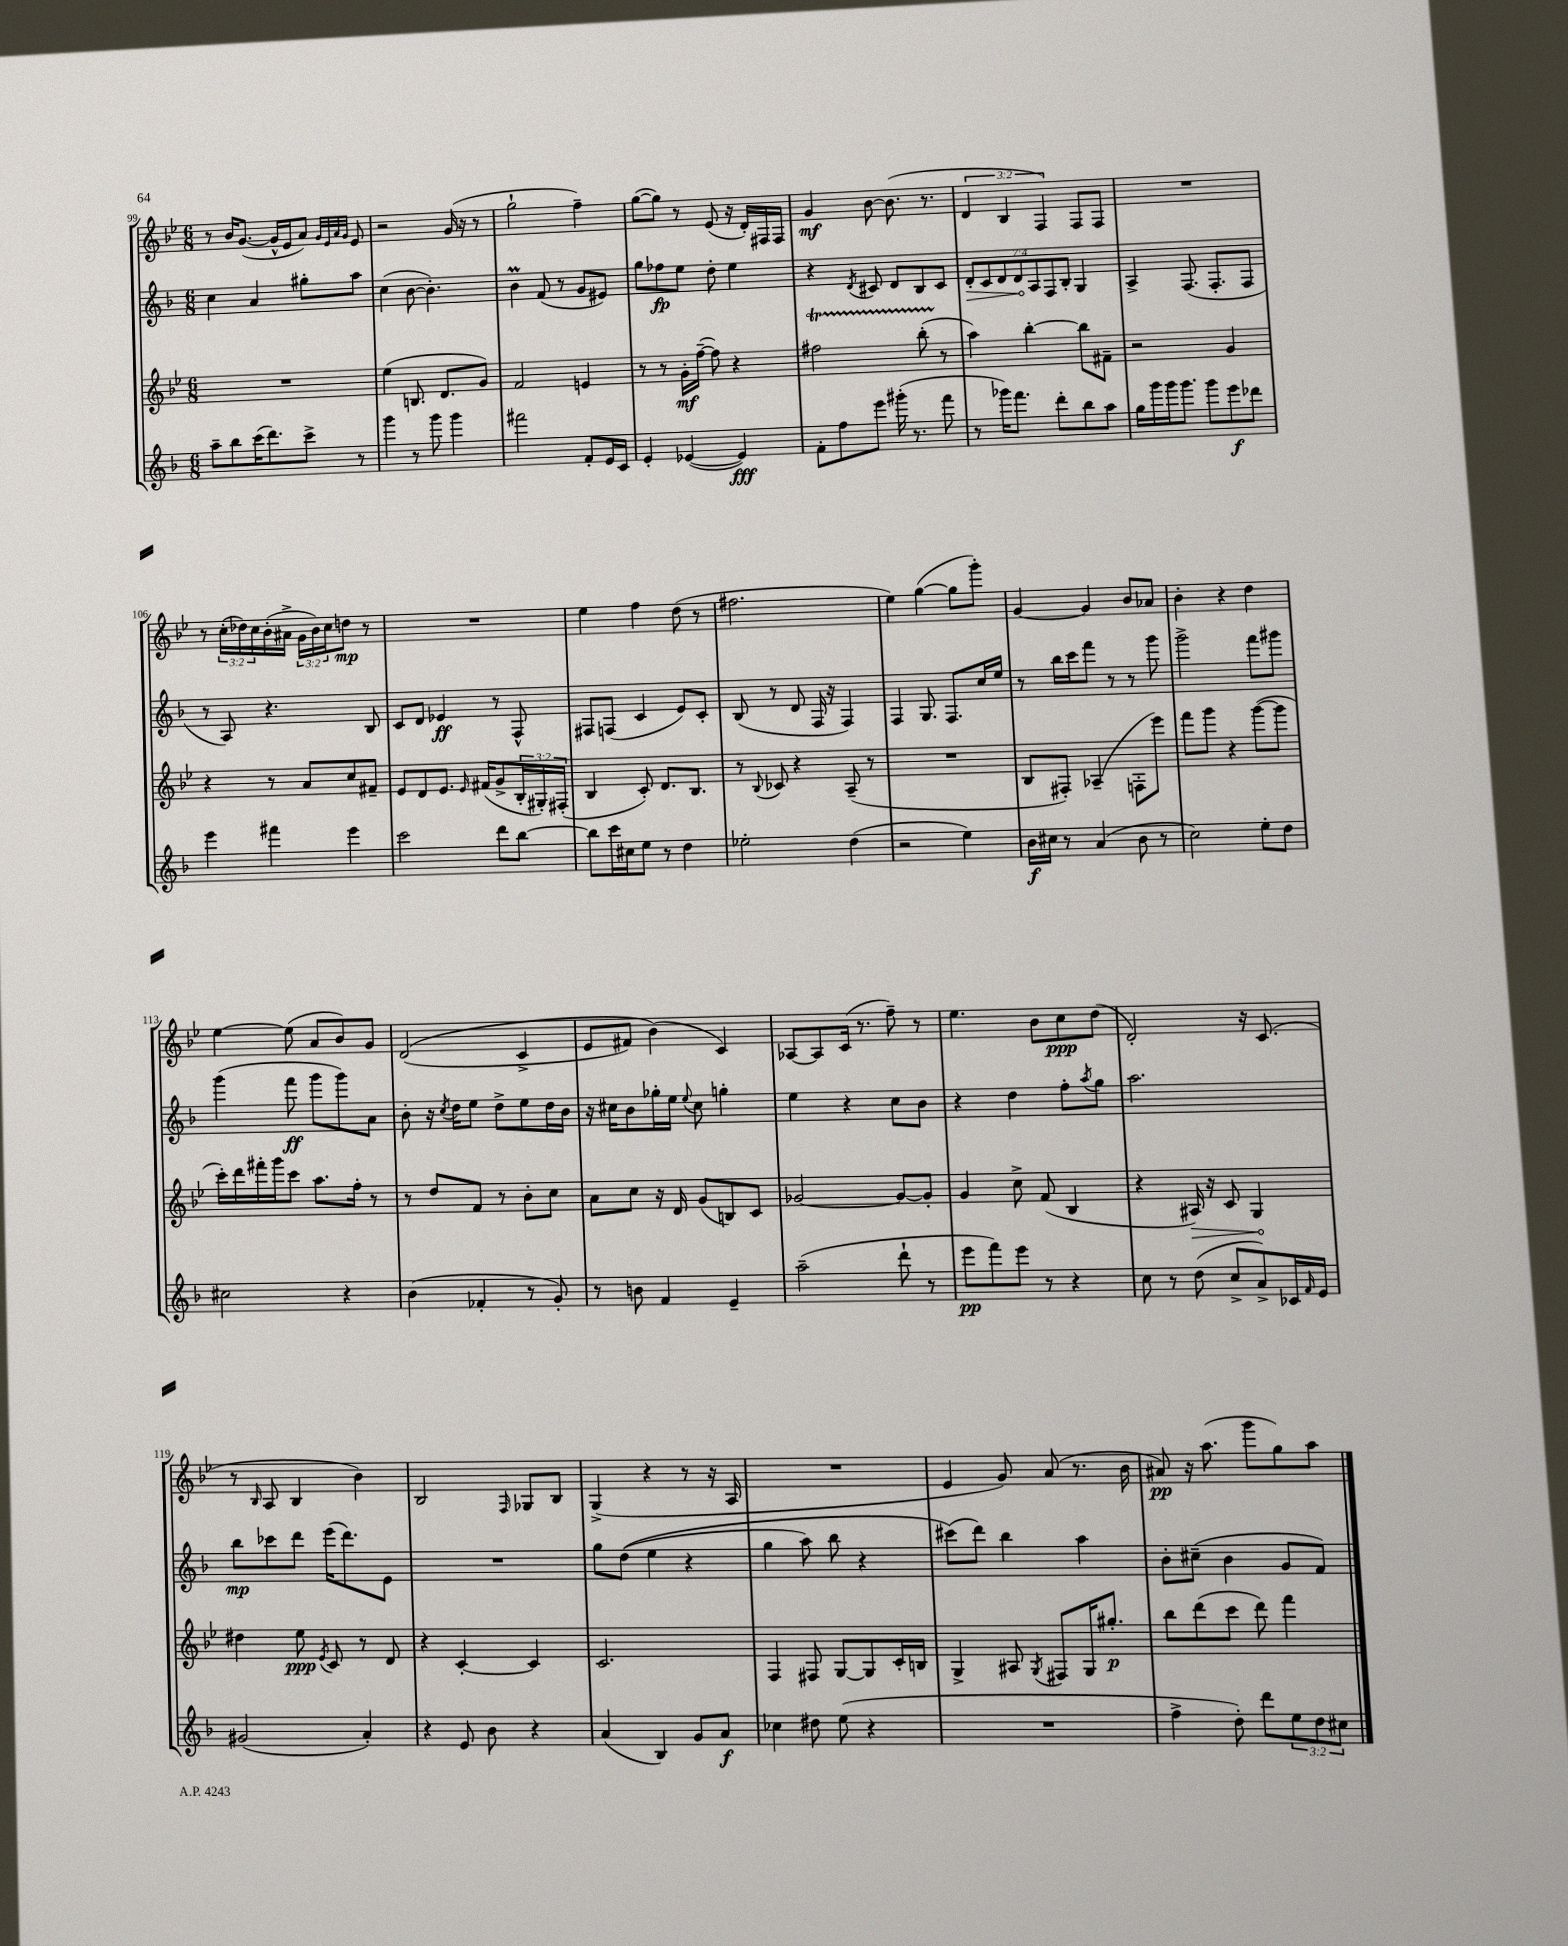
<<
\new StaffGroup <<
\new Staff = "s0" {
    \clef treble \key bes \major \numericTimeSignature \time 6/8 \override Staff.TupletNumber.text = #tuplet-number::calc-fraction-text
    r8 bes'16 g'8.~( g'16-^ ees'16 a'8) \grace { g'32 ees'32 a'32 g'32 } ees'8 |
    r2 g'16( r16 r8 |
    g''2-! f''4--) |
    g''8~( g''8) r8 ees'8( r16 d'16-.) fis16 fis16 |
    g'4\mf bes'8~ bes'8.( r8. |
    \tuplet 3/2 { d'4 bes4 f4) } f8 f8 |
    R2. |
    r8 \tuplet 3/2 { c''16-.( des''16) c''16 } bes'16-.( ais'16-> \tuplet 3/2 { g'16 bes'16) c''16 } d''8\mp r8 |
    R2. |
    ees''4 f''4 d''8( r8 |
    fis''2. |
    ees''4) g''4~( g''8 g'''8-.) |
    g'4~ g'4 bes'8 aes'8 |
    bes'4-. r4 d''4 |
    ees''4~ ees''8( a'8 bes'8) g'8 |
    d'2(\( c'4-> |
    ees'8 fis'8) bes'4(\) c'4) |
    aes8~ aes8 c'16( r8. f''8--) r8 |
    ees''4. bes'8 c''8\ppp d''8( |
    d'2-.) r16 c'8.( |
    r8 \grace { bes16 } a8 bes4 bes'4) |
    bes2 \grace { f16 } ges8 bes8 |
    g4->( r4 r8 r16 a16 |
    R2. |
    ees'4 g'8) a'8( r8. bes'16 |
    ais'8\pp) r16 a''8.( g'''8 g''8) a''8 \bar "|." |
}
\new Staff = "s1" {
    \clef treble \key f \major \numericTimeSignature \time 6/8 \override Staff.TupletNumber.text = #tuplet-number::calc-fraction-text
    c''4 a'4 gis''8-. a''8 |
    c''4( bes'8~ bes'4.-.) |
    bes'4\prall f'8( r8 g'8 eis'8) |
    g''8 fes''8\fp e''8 d''8-. e''4 |
    r4 \acciaccatura { d'8 } cis'8 d'8 bes8 cis'8 |
    \tuplet 7/4 { \once \override Hairpin.circled-tip = ##t d'8-.\> c'8 d'8 d'8\! a8 f8 bes8-. } g4 |
    a4-> f8.( f8.-. f8 |
    r8 a8) r4. bes8 |
    c'8 d'8 ees'4\ff r8 f8-^ |
    fis8 f8( c'4 e'8) c'8-. |
    bes8( r8 d'8 f16 r16 f4) |
    f4 g8. f8. c''16 e''16 |
    r8 bes''16 c'''16 f'''8 r8 r8 g'''8 |
    g'''2-> f'''8 gis'''8 |
    g'''4( f'''8\ff g'''8 g'''8) a'8 |
    bes'8-. r16 \acciaccatura { c''8 } d''16 e''8 d''8-> e''8 d''16 bes'16 |
    r16 cis''16 bes'8 ges''16-. e''16 \appoggiatura { e''8 } cis''8 g''4-. |
    e''4 r4 c''8 bes'8 |
    r4 d''4 f''8-. \acciaccatura { a''8 } g''8 |
    a''2. |
    bes''8\mp ces'''8 d'''8 e'''16( d'''8.) e'8 |
    R2. |
    g''8 d''8(\( e''4 r4 |
    g''4 a''8) bes''8 r4 |
    cis'''8(\) d'''8) bes''4 a''4 |
    bes'8-. cis''8--( bes'4 g'8 f'8) \bar "|." |
}
\new Staff = "s2" {
    \clef treble \key bes \major \numericTimeSignature \time 6/8 \override Staff.TupletNumber.text = #tuplet-number::calc-fraction-text
    R2. |
    ees''4( b8. d'8. g'8) |
    f'2 e'4 |
    r8 r8 g'16-.\mf f''16~--( f''8) r4 |
    fis''2\startTrillSpan bes''8-.( r8\stopTrillSpan |
    a''4) bes''4~-. bes''8 fis'8-- |
    r2 g'4 |
    r4 r8 a'8 c''8 fis'8-- |
    ees'8 d'8 ees'8. \grace { ees'16 } fis'16( g'8-> \tuplet 3/2 { bes16-. gis16-.) fis16-.( } |
    bes4 c'8-.) d'8. bes8. |
    r8 \appoggiatura { bes8 } ces'8 r4 a8--( r8 |
    R2. |
    bes8 fis8-.) aes4--( f8-. ees'''8) |
    f'''8 g'''8 r4 g'''8~( g'''8 |
    c'''16-.) d'''16 fis'''16-. g'''16 c'''8 a''8. f''16-. r8 |
    r8 d''8 f'8 r8 bes'8-. c''8 |
    a'8 c''8 r16 d'16 g'8( b8) c'8 |
    ges'2~ ges'8~ ges'8-. |
    g'4 c''8-> f'8( bes4 |
    r4 \once \override Hairpin.circled-tip = ##t ais16\>) r16 c'8 g4\! |
    dis''4 ees''8\ppp \acciaccatura { ees'8 } c'8 r8 d'8 |
    r4 c'4~-. c'4 |
    c'2. |
    f4 fis8 g8~ g8 c'16-. b16 |
    g4-> ais8 \acciaccatura { g8 } fis8 g16 gis''8.-.\p |
    bes''8 d'''8( c'''8 d'''8) f'''4 \bar "|." |
}
\new Staff = "s3" {
    \clef treble \key f \major \numericTimeSignature \time 6/8 \override Staff.TupletNumber.text = #tuplet-number::calc-fraction-text
    a''8-- bes''8 c'''16( d'''8.) c'''8-> r8 |
    g'''4 r8 g'''8 g'''4 |
    fis'''2 f'8-. e'16 c'16 |
    e'4-. ees'4~( ees'4\fff) |
    f'8-. f''8 e'''8 gis'''16-.( r8. f'''8 |
    r8 ges'''16) f'''8. d'''8-. bes''8 a''8 |
    g''16 g'''16 g'''16 g'''8. g'''8 e'''8\f des'''8 |
    e'''4 fis'''4 e'''4 |
    c'''2 d'''8 bes''8~ |
    bes''8 c'''16 cis''16 e''8 r8 d''4 |
    ees''2-. d''4( |
    r2 e''4) |
    bes'16\f cis''16 r8 a'4( bes'8 r8 |
    c''2) e''8-. d''8 |
    cis''2 r4 |
    bes'4( fes'4-. r8 g'8-.) |
    r8 b'8 f'4 e'4-- |
    a''2--( d'''8-! r8 |
    e'''8\pp f'''8) e'''8 r8 r4 |
    c''8 r8 d''8( c''8-> a'8->) ces'16 \grace { f'16 } e'16 |
    gis'2( a'4-.) |
    r4 e'8 bes'8 r4 |
    a'4( bes4) g'8 a'8\f |
    ces''4 dis''8 e''8( r4 |
    R2. |
    f''4-> d''8-.) d'''8 \tuplet 3/2 { e''8 d''8 cis''8 } \bar "|." |
}
>>
>>
\layout { \context { \Score currentBarNumber = #99 } }
